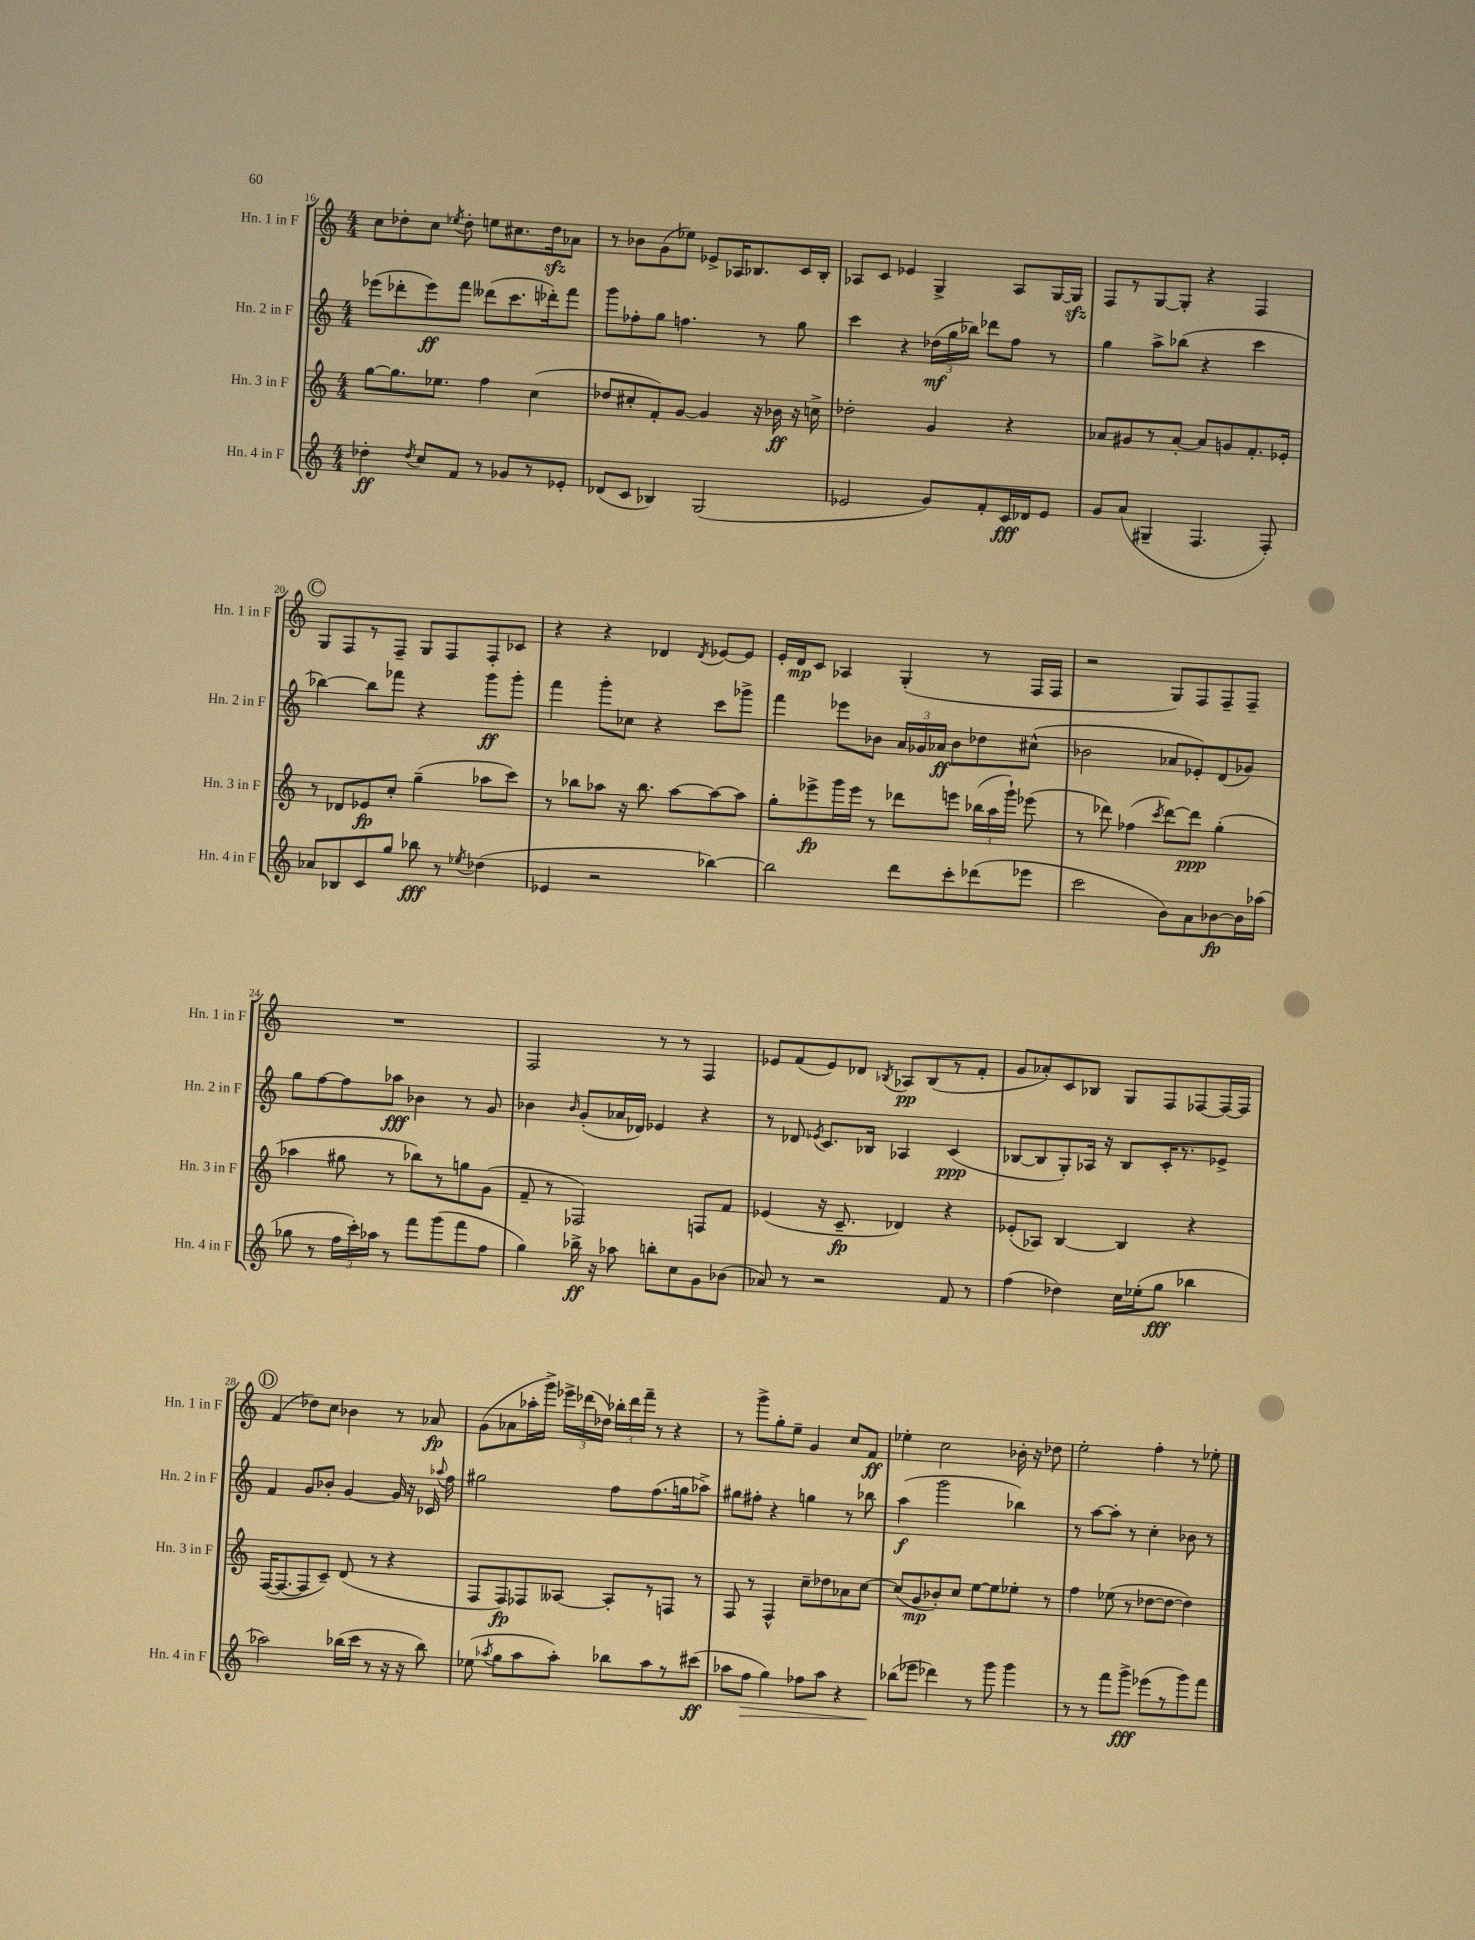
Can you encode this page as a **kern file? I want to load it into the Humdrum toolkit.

**kern	**kern	**kern	**kern
*staff4	*staff3	*staff2	*staff1
*clefG2	*clefG2	*clefG2	*clefG2
*k[]	*k[]	*k[]	*k[]
*M4/4	*M4/4	*M4/4	*M4/4
4dd-'	[8gg	(8eee-	8cc
.	8.gg]	8ddd-'	8dd-'
8qdd-	.	.	.
8cc	.	8eee-)	8cc
.	8.ee-	.	.
.	.	.	8qee-
8f	.	8fff	8dd-'
8r	4ff	(8ddd--	8ee
8g-	.	8.ccc	8.cc#
8r	(4cc	.	.
.	.	16ddd-')	16dd-
8e-'	.	8fff	8a-
=	=	=	=
(8d-	8dd-	8ggg	8r
8c	8cc#'	8ff-'	8b-
4B-)	8f')	8gg	(8g
.	[8g	4.ff	8ee-)
(2G	4g]	.	8e-^
.	.	.	16A-
.	.	.	8.B-
.	16r	8r	.
.	16b-	.	.
.	16r	8gg	16c
.	16cc^	.	16B-'
=	=	=	=
2e-	2dd-'	4ccc	8A-
.	.	.	8c
.	.	4r	4e-
8g)	4g	(24dd-	4G^
.	.	24gg	.
.	.	24bb-)	.
8f'	.	8ddd-	.
16c	4r	8ff	8A-
16d-	.	.	.
8e-	.	8r	[16G
.	.	.	16G]
=	=	=	=
8g	8a-	4gg	8F
(8a	8g#	.	8r
4G#~	8r	8aa^	[8G
.	[8a-'	(8bb-	8G']
4.F	8a-]	4r	4r
.	8g	.	.
.	8.f'	4ccc	4F
8F')	.	.	.
.	16e-'	.	.
=	=	=	=
8a-	8r	[4bb-)	8G
8B-	8d-	.	8F
8c	8e-	8bb-]	8r
8gg	8cc'	8fff-	8F~
8bb-	(4gg~	4r	8G
8r	.	.	8F
8qee-	.	.	.
(4dd-	8aa-	8ggg	8F'
.	8ccc)	8ggg'	8c-
=	=	=	=
4e-	8r	4fff	4r
.	8bb-	.	.
2r	8aa-	8ggg'	4r
.	16r	8cc-	.
.	8.bb-	.	.
.	.	4r	4d-
.	[8aa-	.	.
.	.	.	8qd-
[4bb-)	8aa-_	8ccc	[8e-
.	8aa-]	8ggg-^	8e-]
=	=	=	=
2bb-]	8gg'	4fff	16e'
.	.	.	16d
.	8eee-^	.	8c
.	16ggg	8eee-	4A-
.	16eee-	.	.
.	8r	8b-	.
8ddd	8ddd-	24a	(4G'
.	.	24g-	.
.	.	24a-	.
8ccc'	8eee	8b-	.
(8ddd-	(24bb-	8dd-	8r
.	24aa	.	.
.	24ggg`)	.	.
8eee-	(8eee-	(8cc#^^	16F
.	.	.	16F
=	=	=	=
2ccc	8r	2b-	2r
.	8ddd-)	.	.
.	(4ff-	.	.
.	8qccc	.	.
8b)	[8ddd-)	8a-	8G)
8a	8ddd-]	8e-')	8F
[8b-	(4gg'	(8d	8F~
16b-]	.	8g-)	8F~
(16aa-	.	.	.
=	=	=	=
8gg-	4aa-	8gg	1r
8r	.	[8ff	.
24ff	8gg#	8ff]	.
24ccc')	.	.	.
24aa-	.	.	.
8r	8r	8aa-	.
8fff	8bb-)	4b-	.
(8ggg	8r	.	.
8fff	8gg	8r	.
8ff	(8g	8g	.
=	=	=	=
4gg)	8f~	4b-	2F
.	8r	.	.
.	.	16qqb-	.
16bb-^	2F-)	(8g'	.
16r	.	.	.
8aa-	.	16a-	.
.	.	16d-)	.
8bb'	.	4e-	8r
8cc	.	.	8r
8g	8F	4r	4F
(8b-	8f	.	.
=	=	=	=
8a-)	(4e-	8r	8e-
8r	.	8d-	(8f
.	.	8qe-	.
2r	16r	8.c	8e-)
.	8.c~	.	.
.	.	.	8d-
.	.	16B-	.
.	.	.	8qB-
.	4d-)	4A-	8A-
.	.	.	(8B-
8f	4r	(4c	8r
8r	.	.	8f'
=	=	=	=
(4ff	(8e-'	[8B-	8g
.	8A-)	8B-]	8a-')
4dd-)	[4B	8G')	8c
.	.	16A-	8B-
.	.	16r	.
16cc	4B]	8B-	8G
(16ee-'	.	.	.
8gg	.	16c'	8F
.	.	8.r	.
4bb-	4r	.	[8F-
.	.	8e-^	16F-_
.	.	.	16F-]
=	=	=	=
2aa-)	([16F	4f	(4f
.	8.F_	.	.
.	8F]	8g	8dd-)
.	8c~)	8b-'	8cc
(16bb-	(8d	[4g	4b-
16ccc	.	.	.
8r	8r	.	.
16r	4r	16g]	8r
16r	.	16r	.
8bb-)	.	16c-	8a-
.	.	8qqaa-	.
.	.	16ff	.
=	=	=	=
(8ee-	8F	2gg#	(8g
8qaa-	.	.	.
8gg	8F)	.	8a-
8aa-	8F-	.	16aa-'
.	.	.	16ggg^)
8aa-')	[8A--	.	24eee-^
.	.	.	(24ddd-
.	.	.	24dd-)
8bb-	8A--']	8ff	24bb-'
.	.	.	24ddd-
.	.	.	24fff~
8aa-	8r	(8.ff	8r
8r	8F	.	4r
.	.	16gg	.
(8ccc#	8r	8aa-^)	.
=	=	=	=
8aa-	8F	8gg#	8r
8ff	8r	8ff#'	8ggg^
4gg)	4F^^	4r	8gg'
.	.	.	8ee~
8ff-	8cc~	4gg	4g
8aa-	8dd-	.	.
4r	8a-	8r	8cc
.	[8cc	8bb-	8f
=	=	=	=
(8bb-	(8cc]	(4aa	4ee-'
8eee-	8g	.	.
4ddd-)	8b-')	2ggg	2cc
.	8cc	.	.
8r	[8ee	.	.
8ggg	8ee]	.	.
4ggg	8ee-'	4bb-)	16b-'
.	.	.	16r
.	8r	.	8dd-
=	=	=	=
8r	4ff	8r	2ee'
8r	.	[8aa	.
8fff	(8ee-	8aa']	.
8ggg^	8r	8r	.
(8eee-	[8dd-	4cc'	4ff'
8r	8dd-_	.	.
8ggg)	4dd-])	8b-	8r
8fff	.	8r	8ee-'
==	==	==	==
*-	*-	*-	*-
